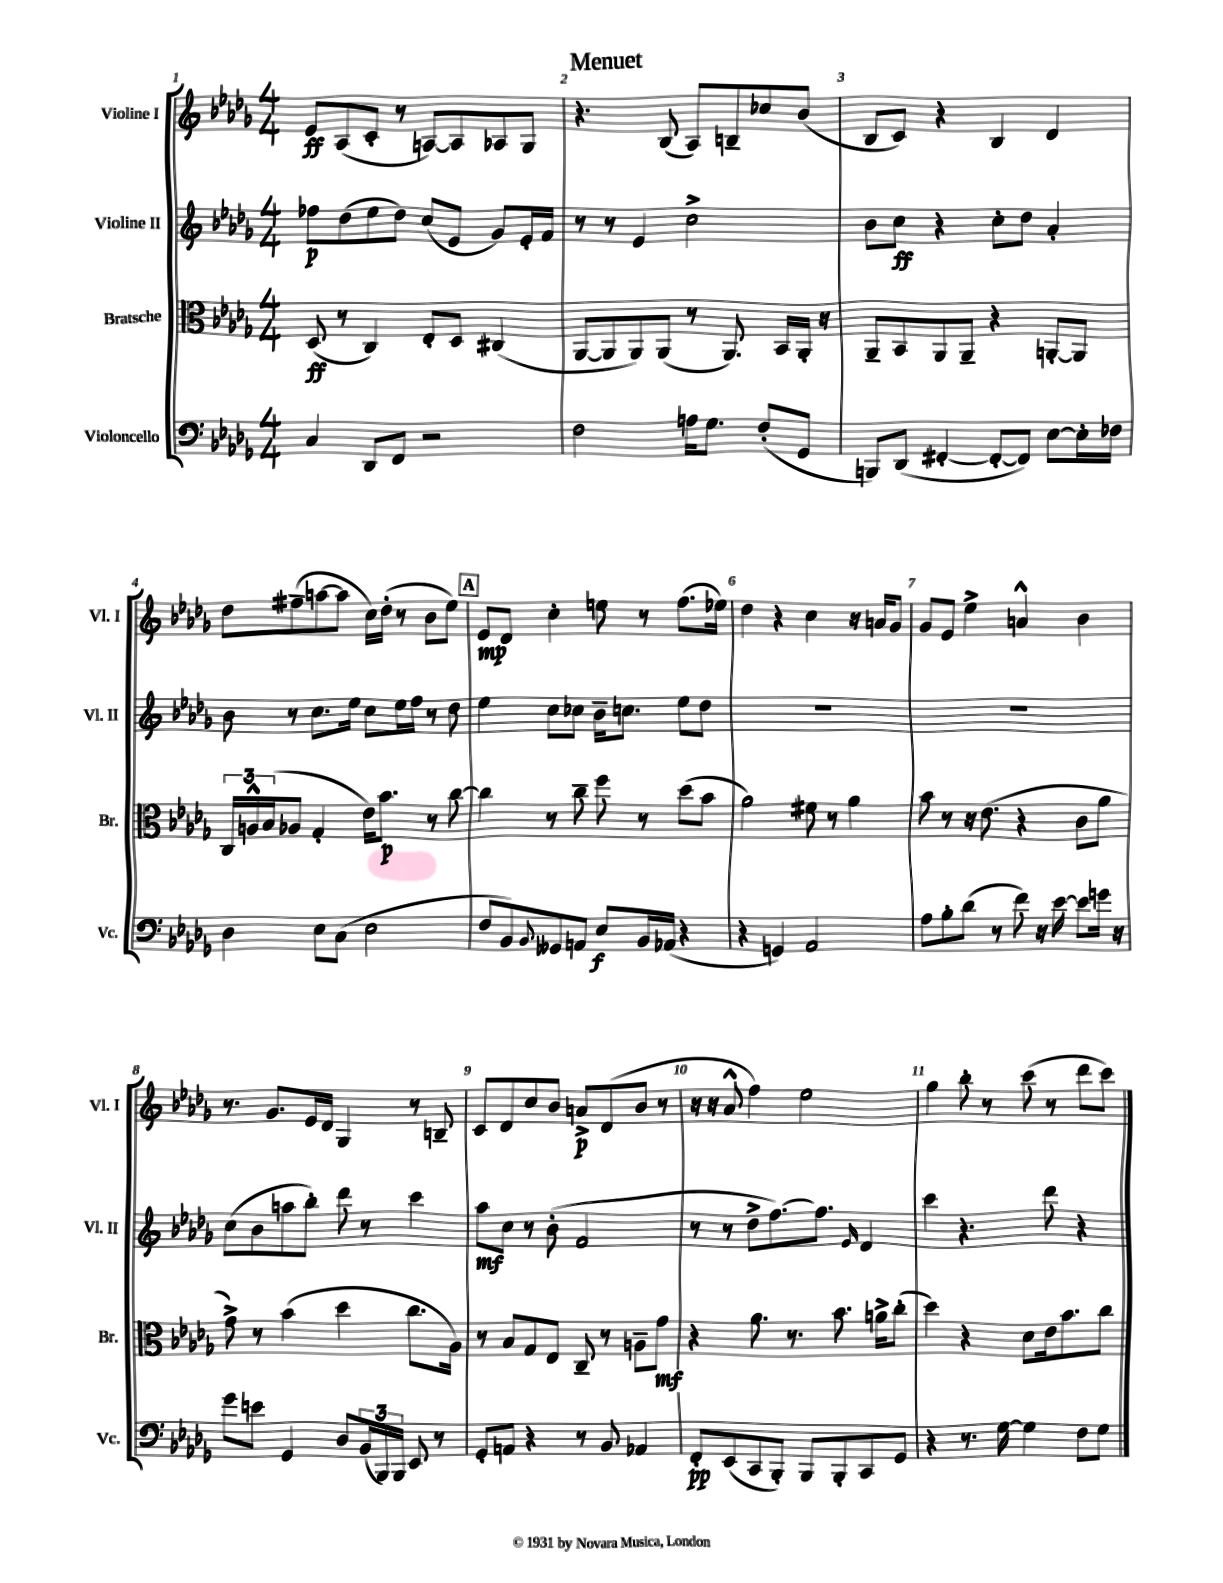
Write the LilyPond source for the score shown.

\header { title = "Menuet" }
<<
\new StaffGroup <<
\new Staff = "s0" \with { instrumentName = "Violine I" shortInstrumentName = "Vl. I" } {
    \clef treble \key des \major \numericTimeSignature \time 4/4
    ees'8\ff aes8( c'8-. r8 a8~) a8 aes8 ges8 |
    r4. bes8( aes8) b8-- ces''8 bes'8( |
    bes8 c'8) r4 bes4 des'4 |
    des''8 fis''8--( a''8~ a''8 c''16) des''16-.( r8 bes'8 ees''8) |
    \mark \markup { \box "A" } ees'8\mp des'8 c''4-. e''8 r8 f''8.( ees''16) |
    des''4 r4 c''4 r16 a'16 ges'8 |
    ges'8 ees'8 ees''4-> a'4-^ bes'4 |
    r8. ges'8. ees'16 des'16 ges4 r8 b8-- |
    c'8 des'8 c''8 bes'8 a'8->\p des'8( bes'8 r8 |
    r16 r16 aes'8-^ f''4) ees''2 |
    ges''4 bes''8-. r8 c'''8( r8 des'''8 c'''8) \bar "|." |
}
\new Staff = "s1" \with { instrumentName = "Violine II" shortInstrumentName = "Vl. II" } {
    \clef treble \key des \major \numericTimeSignature \time 4/4
    fes''8\p des''8( ees''8 des''8) c''8( ees'8 ges'8) ees'16-. f'16 |
    r8 r8 ees'4 c''2-> |
    bes'8 c''8\ff r4 c''8-. des''8 aes'4-. |
    bes'8 r8 c''8. ees''16 c''8 ees''16 f''16 r8 des''8 |
    \mark \markup { \box "A" } ees''4 c''8 ces''8 bes'16-- c''8. ees''8 des''8 |
    R1 |
    R1 |
    c''8( bes'8 a''8 bes''8-.) des'''8 r8 c'''4 |
    aes''8\mf c''8 r8 bes'8-.( f'2 |
    r8 r8 des''8-> f''8.~) f''8. \grace { ees'16 } des'4 |
    c'''4 r4. des'''8 r4 \bar "|." |
}
\new Staff = "s2" \with { instrumentName = "Bratsche" shortInstrumentName = "Br." } {
    \clef alto \key des \major \numericTimeSignature \time 4/4
    des8\ff( r8 c4) ees8-. des8 cis4( |
    aes,8~ aes,8 aes,8) aes,8( r8 aes,8.) bes,16 aes,16-. r16 |
    aes,8-- bes,8 aes,8 aes,8-- r4 a,8~-. a,8 |
    \tuplet 3/2 { c16 a16-^ bes16( } aes8 ges4-. ees'16) bes'8.\p r8 c''8~ |
    \mark \markup { \box "A" } c''4 r8 c''8-- f''8 r8 des''8( bes'8 |
    aes'2) fis'8 r8 aes'4 |
    bes'8 r8 r16 ees'8.( r4 c'8 aes'8 |
    ges'8->) r8 bes'4( des''4 c''8. aes16) |
    r8 bes8 ges8 ees8 c8-- r8 a8-- ges'8\mf |
    r4 aes'8. r8. bes'8. a'16-> c''8-.( |
    des''4) r4 des'8 ees'16 bes'8. c''8 \bar "|." |
}
\new Staff = "s3" \with { instrumentName = "Violoncello" shortInstrumentName = "Vc." } {
    \clef bass \key des \major \numericTimeSignature \time 4/4
    c4 des,8 f,8 r2 |
    f2 a16 ges8. f8-.( ges,8 |
    b,,8) des,8( fis,4~-. fis,8~-. fis,8) ees8~ ees16-. fes16 |
    des4 ees8 c8( ees2 |
    \mark \markup { \box "A" } f8 bes,8) \appoggiatura { bes,8 } geses,8 a,8 ees8\f bes,16 aes,16( r4 |
    r4 g,4) aes,2 |
    aes8 bes8-. des'8( r8 f'8) r16 ees'16~ ees'8 g'16 r16 |
    ges'8 e'8 ges,4 des8 \tuplet 3/2 { bes,16( bes,,16) bes,,16 } ees,8 r8 |
    ges,8-. a,8 r4 r8 bes,8 aes,4 |
    f,8-.\pp ees,8( c,8 bes,,8-.) bes,,8 bes,,8-. c,8 ges,8 |
    r4 r8. ges16~ ges4 f8 ges8 \bar "|." |
}
>>
>>
\layout { \context { \Score \override BarNumber.break-visibility = ##(#f #t #t) barNumberVisibility = #all-bar-numbers-visible } }
